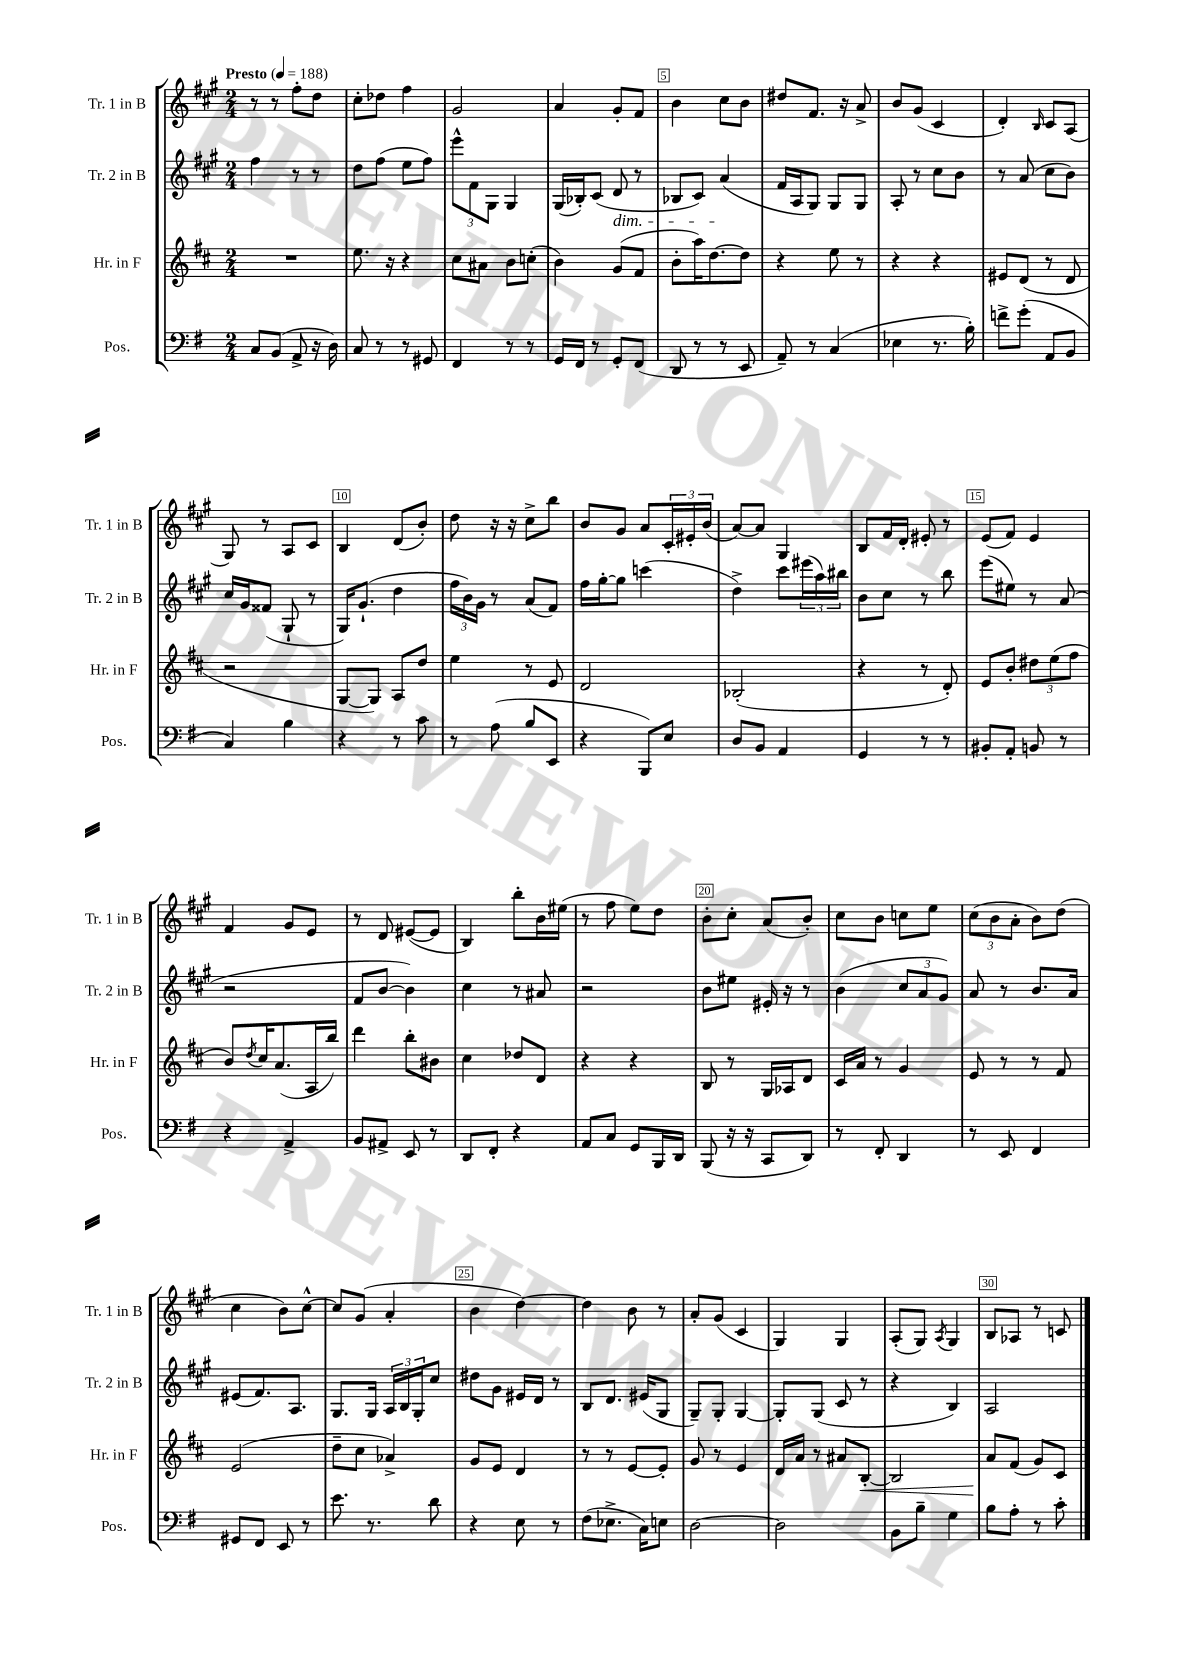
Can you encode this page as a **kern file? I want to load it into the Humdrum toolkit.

**kern	**kern	**dynam	**kern	**kern
*part4	*part3	*part3	*part2	*part1
*staff4	*staff3	*staff3	*staff2	*staff1
*I"Pos.	*I"Hr. in F	*	*I"Tr. 2 in B	*I"Tr. 1 in B
*I'Pos.	*I'Hr. in F	*	*I'Tr. 2 in B	*I'Tr. 1 in B
*clefF4	*clefG2	*	*clefG2	*clefG2
*k[f#]	*k[f#c#]	*	*k[f#c#g#]	*k[f#c#g#]
*M2/4	*M2/4	*	*M2/4	*M2/4
*MM188	*MM188	*	*MM188	*MM188
=1	=1	=1	=1	=1
!	!	!	!	!LO:TX:a:B:t=Presto
8C/L	2r	.	4ff#\	8r
(8BB/J	.	.	.	8r
8AA^/	.	.	8r	8ff#'\L
16r	.	.	8r	8dd\J
16D\)	.	.	.	.
=2	=2	=2	=2	=2
8C/	8.ee\	.	8dd\L	8cc#'\L
8r	.	.	(8ff#\J	8dd-X\J
.	16r	.	.	.
8r	4r	.	8ee\L	4ff#\
8GG#X/	.	.	8ff#\J)	.
=3	=3	=3	=3	=3
4FF#/	8cc#\L	.	12eee^^\L	2g#/
.	.	.	12f#\	.
.	8a#X\J	.	.	.
.	.	.	12G#\J	.
8r	8b\L	.	4G#/	.
8r	(8ccn'\J	.	.	.
=4	=4	=4	=4	=4
16GG/LL	4b\)	.	(16G#/LL	4a/
16FF#/JJ	.	.	16B-X'/J)	.
8r	.	.	(8c#/J	.
!	!	!	!LO:TX:b:i:t=dim.	!
8GG'/L	(8g/L	.	8d/	8g#'/L
(8FF#/J	8f#/J	.	8r	8f#/J
=5	=5	=5	=5	=5
8DD/	8b'\L	.	8B-X/L	4b\
8r	16aa\K)	.	8c#/J)	.
.	[8.dd\	.	.	.
8r	.	.	(4a/	8cc#\L
8EE/	8dd\J]	.	.	8b\J
=6	=6	=6	=6	=6
8AA~/)	4r	.	16f#/LL	8dd#X/L
.	.	.	16A/J	.
8r	.	.	8G#/J)	8.f#/J
(4C/	8ee\	.	8G#/L	.
.	.	.	.	16r
.	8r	.	8G#/J	8a^/
=7	=7	=7	=7	=7
4E-X\	4r	.	8A'/	8b/L
.	.	.	8r	(8g#/J
8.r	4r	.	8cc#\L	4c#/
.	.	.	8b\J	.
16B'\)	.	.	.	.
=8	=8	=8	=8	=8
8fn^\L	8e#X/L	.	8r	4d'/)
(8g'\J	(8d/J	.	(8a/	.
.	.	.	.	16qqB/
8AA/L	8r	.	8cc#\L	8c#/L
8BB/J	8d/	.	8b\J)	(8A/J
!!LO:LB:g=z
=9	=9	=9	=9	=9
4C/)	2r	.	16cc#/LL	8G#/)
.	.	.	16g#/J	.
.	.	.	(8f##X/J	8r
4B\	.	.	8G#`/	8A/L
.	.	.	8r	8c#/J
=10	=10	=10	=10	=10
4r	[8G/L	.	16G#/KL)	4B/
.	.	.	(8.g#`/J	.
.	8G/J])	.	.	.
8r	8A/L	.	4dd\	(8d/L
8c\	8dd/J	.	.	8b'/J)
=11	=11	=11	=11	=11
8r	4ee\	.	24ff#\LL	8dd\
.	.	.	24b\)	.
.	.	.	24g#\JJ	.
(8A\	.	.	8r	16r
.	.	.	.	16r
8B/L	8r	.	(8a/L	8cc#^\L
8EE/J	8e/	.	8f#/J)	8bb\J
=12	=12	=12	=12	=12
4r	2d/	.	16ff#\LL	8b/L
.	.	.	[16gg#'\J	.
.	.	.	8gg#\J]	8g#/J
8BBB/L)	.	.	(4cccn\	8a/L
8E/J	.	.	.	24c#'/L
.	.	.	.	24e#X'/
.	.	.	.	(24b/JJ
=13	=13	=13	=13	=13
8D/L	(2B-X'/	.	4dd^\)	[8a/L)
8BB/J	.	.	.	8a/J]
4AA/	.	.	8ccc#\L	4G#/
.	.	.	(24eee#X\L	.
.	.	.	24aa\)	.
.	.	.	24bb#X\JJ	.
=14	=14	=14	=14	=14
4GG/	4r	.	8b\L	8B/L
.	.	.	8cc#\J	16f#/L
.	.	.	.	16d'/JJ
8r	8r	.	8r	8e#X'/
8r	8d'/)	.	8bb\	8r
=15	=15	=15	=15	=15
8BB#X'/L	8e/L	.	(8eee\L	(8e/L
8AA'/J	8b'/J	.	8ee#X\J)	8f#/J)
8BBn/	12dd#X\L	.	8r	4e/
.	(12ee\	.	.	.
8r	.	.	(8a/	.
.	12ff#\J	.	.	.
!!LO:LB:g=z
=16	=16	=16	=16	=16
4r	8b/L)	.	2r	4f#/
.	8qdd/	.	.	.
.	16cc#/K	.	.	.
.	(8.a/	.	.	.
4AA^/	.	.	.	8g#/L
.	16A/L	.	.	8e/J
.	16bb/JJ)	.	.	.
=17	=17	=17	=17	=17
8BB/L	4ddd\	.	8f#/L	8r
8AA#X^/J	.	.	[8b/J	8d/
8EE/	8bb'\L	.	4b\])	([8e#X/L
8r	8b#X\J	.	.	8e#/J]
=18	=18	=18	=18	=18
8DD/L	4cc#\	.	4cc#\	4B/)
8FF#'/J	.	.	.	.
4r	8dd-X/L	.	8r	8bb'\L
.	8d/J	.	8a#X/	16b\L
.	.	.	.	(16ee#X\JJ
=19	=19	=19	=19	=19
8AA/L	4r	.	2r	8r
8C/J	.	.	.	8ff#\
8GG/L	4r	.	.	8ee\L)
16BBB/L	.	.	.	8dd\J
16DD/JJ	.	.	.	.
=20	=20	=20	=20	=20
(8BBB/	8B/	.	8b\L	8b'\L
16r	8r	.	8ee#X\J	8cc#'\J
16r	.	.	.	.
8CC/L	16G/LL	.	16e#X'/	(8a/L
.	16A-X/J	.	16r	.
8DD/J)	8d/J	.	8r	8b'/J)
=21	=21	=21	=21	=21
8r	16c#/LL	.	(4b\	8cc#\L
.	16a/JJ	.	.	.
8FF#'/	8r	.	.	8b\J
4DD/	4g/	.	12cc#/L	8ccn\L
.	.	.	12a/	.
.	.	.	.	8ee\J
.	.	.	12g#/J)	.
=22	=22	=22	=22	=22
8r	8e/	.	8a/	(12cc#\L
.	.	.	.	12b\
8EE/	8r	.	8r	.
.	.	.	.	12a'\J
4FF#/	8r	.	8.b/L	8b\L)
.	8f#/	.	.	(8dd\J
.	.	.	16a/Jk	.
!!LO:LB:g=z
=23	=23	=23	=23	=23
8GG#X/L	(2e/	.	(8e#X/L	4cc#\
8FF#/J	.	.	8.f#/)	.
8EE/	.	.	.	8b\L)
.	.	.	8.A/J	.
8r	.	.	.	[8cc#^^\J
=24	=24	=24	=24	=24
8.e\	8dd~\L	.	8.G#/L	8cc#/L]
.	8cc#\J	.	.	(8g#/J
8.r	.	.	16G#/Jk	.
.	4a-X^/)	.	24A/LL	4a'/
.	.	.	24B/	.
.	.	.	24G#'/J	.
8d\	.	.	8cc#/J	.
=25	=25	=25	=25	=25
4r	8g/L	.	8dd#X\L	4b\
.	8e/J	.	8g#\J	.
8E\	4d/	.	16e#X/LL	[4dd\)
.	.	.	16d/JJ	.
8r	.	.	8r	.
=26	=26	=26	=26	=26
(8F#\L	8r	.	8B/L	4dd\]
8.E-X^\J	8r	.	8.d/J	.
.	[8e/L	.	.	8b\
16C\KL)	.	.	(16e#X/KL	.
8En\J	8e'/J]	.	8G#/J	8r
=27	=27	=27	=27	=27
[2D\	8g/	.	8G#~/L)	8a'/L
.	8r	.	8G#'/J	(8g#/J
.	4e/	.	[4G#/	4c#/
=28	=28	=28	=28	=28
2D\]	16d/LL	.	8G#'/L]	4G#/)
.	16a/JJ	.	.	.
.	8r	.	(8G#/J	.
.	8a#X/L	.	8c#/	4G#/
!	!	!LO:HP:b	!	!
.	[8B'/J	<	8r	.
=29	=29	=29	=29	=29
8BB\L	2B/]	.	4r	(8A'/L
8B~\J	.	.	.	8G#/J)
.	.	.	.	8qA/
4G\	.	.	4B/)	4G#/
=30	=30	=30	=30	=30
8B\L	8a/L	.	2A/	8B/L
8A'\J	(8f#/J	[	.	8A-X/J
8r	8g/L)	.	.	8r
8c'\	8c#/J	.	.	8cn/
==	==	==	==	==
*-	*-	*-	*-	*-
